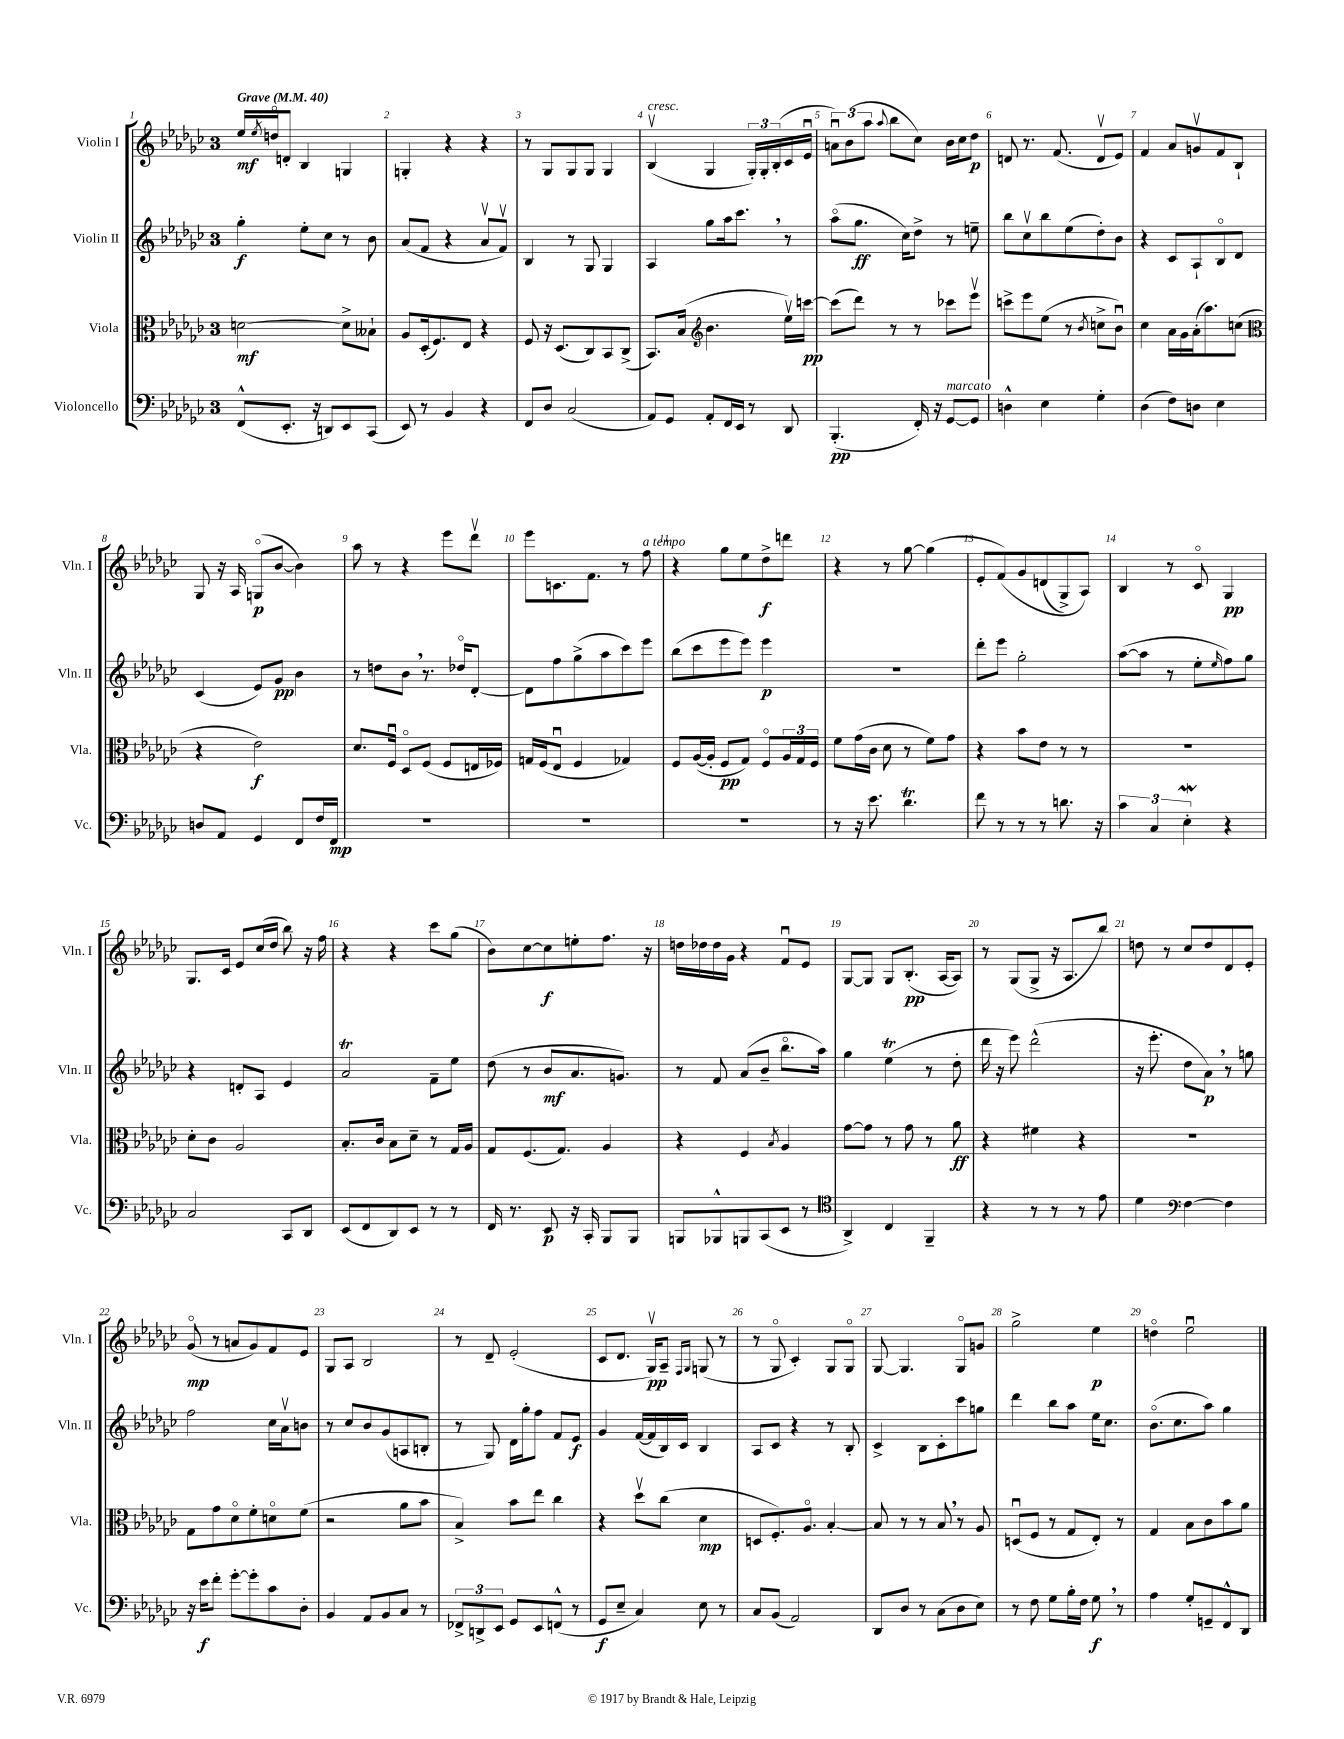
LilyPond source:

<<
\new StaffGroup <<
\new Staff = "s0" \with { instrumentName = "Violin I" shortInstrumentName = "Vln. I" } {
    \clef treble \key ges \major \once \override Staff.TimeSignature.style = #'single-digit \time 3/4 \tempo "Grave" 4 = 40
    ees''16\mf \acciaccatura { ees''8 } d''16\flageolet d'8-. bes4 g4 |
    g4-. r4 r4 |
    r8 ges8 ges8 ges8 ges4 |
    bes4\upbow^\markup { \italic "cresc." }( ges4 \tuplet 3/2 { ges16-.) ges16-. bes16-.( } ces'16 ees'16\downbow |
    \tuplet 3/2 { a'8\downbow) bes'8( aes''8 } \appoggiatura { aes''8 } bes''8 ces''8) bes'16 ces''16 des''8\p |
    d'8 r8. f'8.( d'8\upbow ees'8) |
    f'4 aes'8 g'8\upbow f'8 bes8-! |
    ges8 r16 aes16 g8\flageolet\p( bes'8~ bes'4) |
    aes''8 r8 r4 ees'''8 des'''8\upbow |
    ees'''8 c'8. f'8. r8 f''8^\markup { \italic "a tempo" } |
    r4 ges''8 ees''8 des''8->\f d'''8 |
    r4 r8 ges''8~ ges''4( |
    ees'8-. f'8)\( ges'8 d'8( ges8->) aes8\) |
    bes4 r8 ces'8\flageolet ges4\pp |
    ges8. ces'16 ees'8 ces''16( des''16 bes''8) r16 f''16 |
    r4 r4 ces'''8 ges''8( |
    bes'8) ces''8~ ces''8\f e''8-. f''8. r16 |
    d''16 des''16 des''16 ges'16 r4 f'8\downbow ees'8 |
    ges8~ ges8 ges8 bes8.-.\pp( aes16~ aes8) |
    r8 ges8( ges8-> r16 aes8. bes''8) |
    d''8 r8 ces''8 d''8 des'8 ees'8-. |
    ges'8\flageolet\mp( r8 a'8 ges'8) f'8 ees'8 |
    ges8 aes8 bes2 |
    r8 des'8-- ees'2-.( |
    ces'8 des'8. ges16\upbow\pp) aes8-- \grace { f16 ges16 } g8( r8 |
    r8 ges8\flageolet ces'4-.) ges8 ges8\flageolet |
    ges8~ ges4. ges8\flageolet g'8 |
    ges''2-> ees''4\p |
    d''4\flageolet ees''2\downbow \bar "|." |
}
\new Staff = "s1" \with { instrumentName = "Violin II" shortInstrumentName = "Vln. II" } {
    \clef treble \key ges \major \once \override Staff.TimeSignature.style = #'single-digit \time 3/4
    ges''4-.\f ees''8-. ces''8 r8 bes'8 |
    aes'8( f'8 r4 aes'8\upbow f'8\upbow) |
    bes4 r8 ges8 ges4 |
    aes4 ges''8 aes''16 ces'''8. \breathe r8 |
    aes''8\flageolet( ges''8.\ff ces''16) des''8-> r8 e''8-- |
    bes''8 ces''8\upbow bes''8 ees''8( des''8-.) bes'8 |
    r4 ces'8 aes8-! bes8\flageolet des'8 |
    ces'4( ees'8) ges'8\pp bes'4 |
    r8 d''8 bes'8 \breathe r8. des''16\flageolet des'8~-. |
    des'8 f''8 ges''8->( aes''8 ces'''8) ees'''8 |
    bes''8( ces'''8 ees'''8 ees'''8) ees'''4\p |
    R2. |
    des'''8-. ees'''8 ges''2-. |
    aes''8~( aes''8 r8 ees''8-. \grace { ees''16 } f''8) ges''8 |
    r4 d'8-. aes8 ees'4 |
    aes'2\trill f'8-- ees''8 |
    des''8( r8 bes'8\mf aes'8. g'8.) |
    r8 f'8 aes'8( bes'8-- bes''8.\flageolet aes''16) |
    ges''4 ees''4\trill( r8 des''8-. |
    des'''16 r16 ees'''8) des'''2-^( |
    r16 ees'''8.-. des''8 aes'8\p) \breathe r8 g''8 |
    f''2 ces''16 aes'16\upbow b'8 |
    r8 ces''8 bes'8 ges'8( a8 b8-. |
    r8 ges8) des'16 ges''16-. f''8 f'8 ees'8\f |
    ges'4 f'16~( f'16 bes16) ces'16 bes4 |
    aes8 ces'8 r4 r8 bes8-. |
    ces'4-> bes8 ces'8-. ces'''8 g''8 |
    des'''4 bes''8 aes''8 ees''16 ces''8. |
    bes'8.\flageolet( ces''8. aes''8) ges''4 \bar "|." |
}
\new Staff = "s2" \with { instrumentName = "Viola" shortInstrumentName = "Vla." } {
    \clef alto \key ges \major \once \override Staff.TimeSignature.style = #'single-digit \time 3/4
    d'2~\mf d'8-> beses8-! |
    aes8 des16-.( f8.) ees8 r4 |
    f8 r16 des8.( ces8) bes,8 ces8->( |
    bes,8.) bes16( \clef treble bes'4. ees''16\upbow) c'''16~\pp |
    c'''8( des'''8) r8 r8 ces'''8 ees'''8\upbow |
    c'''8-> ees'''8 ees''8( r8 \acciaccatura { bes'8 } c''8-> bes'8\downbow) |
    ces''4 aes'16 ges'16 aes'16-.( aes''8.) c''8( |
    \clef alto r4 ees'2\f) |
    des'8. f16\downbow des8\flageolet f8( f8 e16 fes16) |
    g16 f16( ees8\downbow f4 ges4) |
    f8 aes16~( aes16-. f8\pp ges8) f8\flageolet \tuplet 3/2 { aes16 ges16 f16 } |
    f'8 ges'16( ces'16 des'8 r8 f'8) ges'8 |
    r4 bes'8 ees'8 r8 r8 |
    R2. |
    des'8-. ces'8 aes2 |
    bes8.-. ces'16 bes8 des'8-- r8 ges16 aes16 |
    ges8 f8.( ges8.) aes4 |
    r4 f4 \acciaccatura { bes8 } aes4 |
    ges'8~ ges'8 r8 ges'8 r8 aes'8\ff |
    r4 fis'4 r4 |
    R2. |
    ges8 ges'8 des'8\flageolet f'8-. d'8\flageolet f'8( |
    r2 aes'8 bes'8 |
    bes4->) bes'8 ees''8 ces''4 |
    r4 des''8\upbow ces''8( des'4\mp |
    d8 f8.-.) aes8.\flageolet bes4~-. |
    bes8 r8 r8 bes8 \breathe r8 aes8 |
    d8\downbow( f8 r8 ges8 ees8-.) r8 |
    ges4 bes8 ces'8 bes'8 aes'8 \bar "|." |
}
\new Staff = "s3" \with { instrumentName = "Violoncello" shortInstrumentName = "Vc." } {
    \clef bass \key ges \major \once \override Staff.TimeSignature.style = #'single-digit \time 3/4
    f,8-^( ees,8.-. r16 d,8) ees,8 ces,8( |
    ees,8) r8 bes,4 r4 |
    f,8 des8 ces2( |
    aes,8) ges,8 aes,8-. f,16 ees,16 r8 des,8 |
    bes,,4.-.\pp( f,16-.) r16 ges,8~^\markup { \italic "marcato" } ges,8 |
    d4-^ ees4 ges4-. |
    des4( f8) d8 ees4 |
    d8 aes,8 ges,4 f,8 f16 f,16\mp |
    R2. |
    R2. |
    R2. |
    r8 r16 ees'8. des'4.\trill |
    f'8 r8 r8 r8 d'8. r16 |
    \tuplet 3/2 { ces'4 ces4 ees4-.\mordent } r4 |
    ces2 ces,8 des,8 |
    ees,8( f,8 des,8) ees,8 r8 r8 |
    f,16 r8. ees,8\p r16 ces,16-. bes,,8 bes,,8 |
    b,,8 bes,,8-^ b,,8 ces,8( ees,8 r8 |
    \clef tenor aes,4->) ces4 f,4-- |
    r4 r8 r8 r8 ees'8 |
    des'4 \clef bass f4~ f4 |
    r16 ees'16\f f'8-. ges'8~-. ges'8-. ces'8 des8-. |
    bes,4 aes,8 bes,8 ces8 r8 |
    \tuplet 3/2 { fes,8-> d,8-> ees,8 } ges,8 ees,8 f,8-^( r8 |
    ges,8\f ees8-- ces4) ees8 r8 |
    ces8 bes,8( aes,2) |
    des,8 des8 r8 ces8( des8 ees8) |
    r8 f8 ges8 bes16-. f16 ges8\f \breathe r8 |
    aes4 ges8-. g,8-- f,8-^ des,8 \bar "|." |
}
>>
>>
\layout { \context { \Score \override BarNumber.break-visibility = ##(#f #t #t) barNumberVisibility = #all-bar-numbers-visible } }
